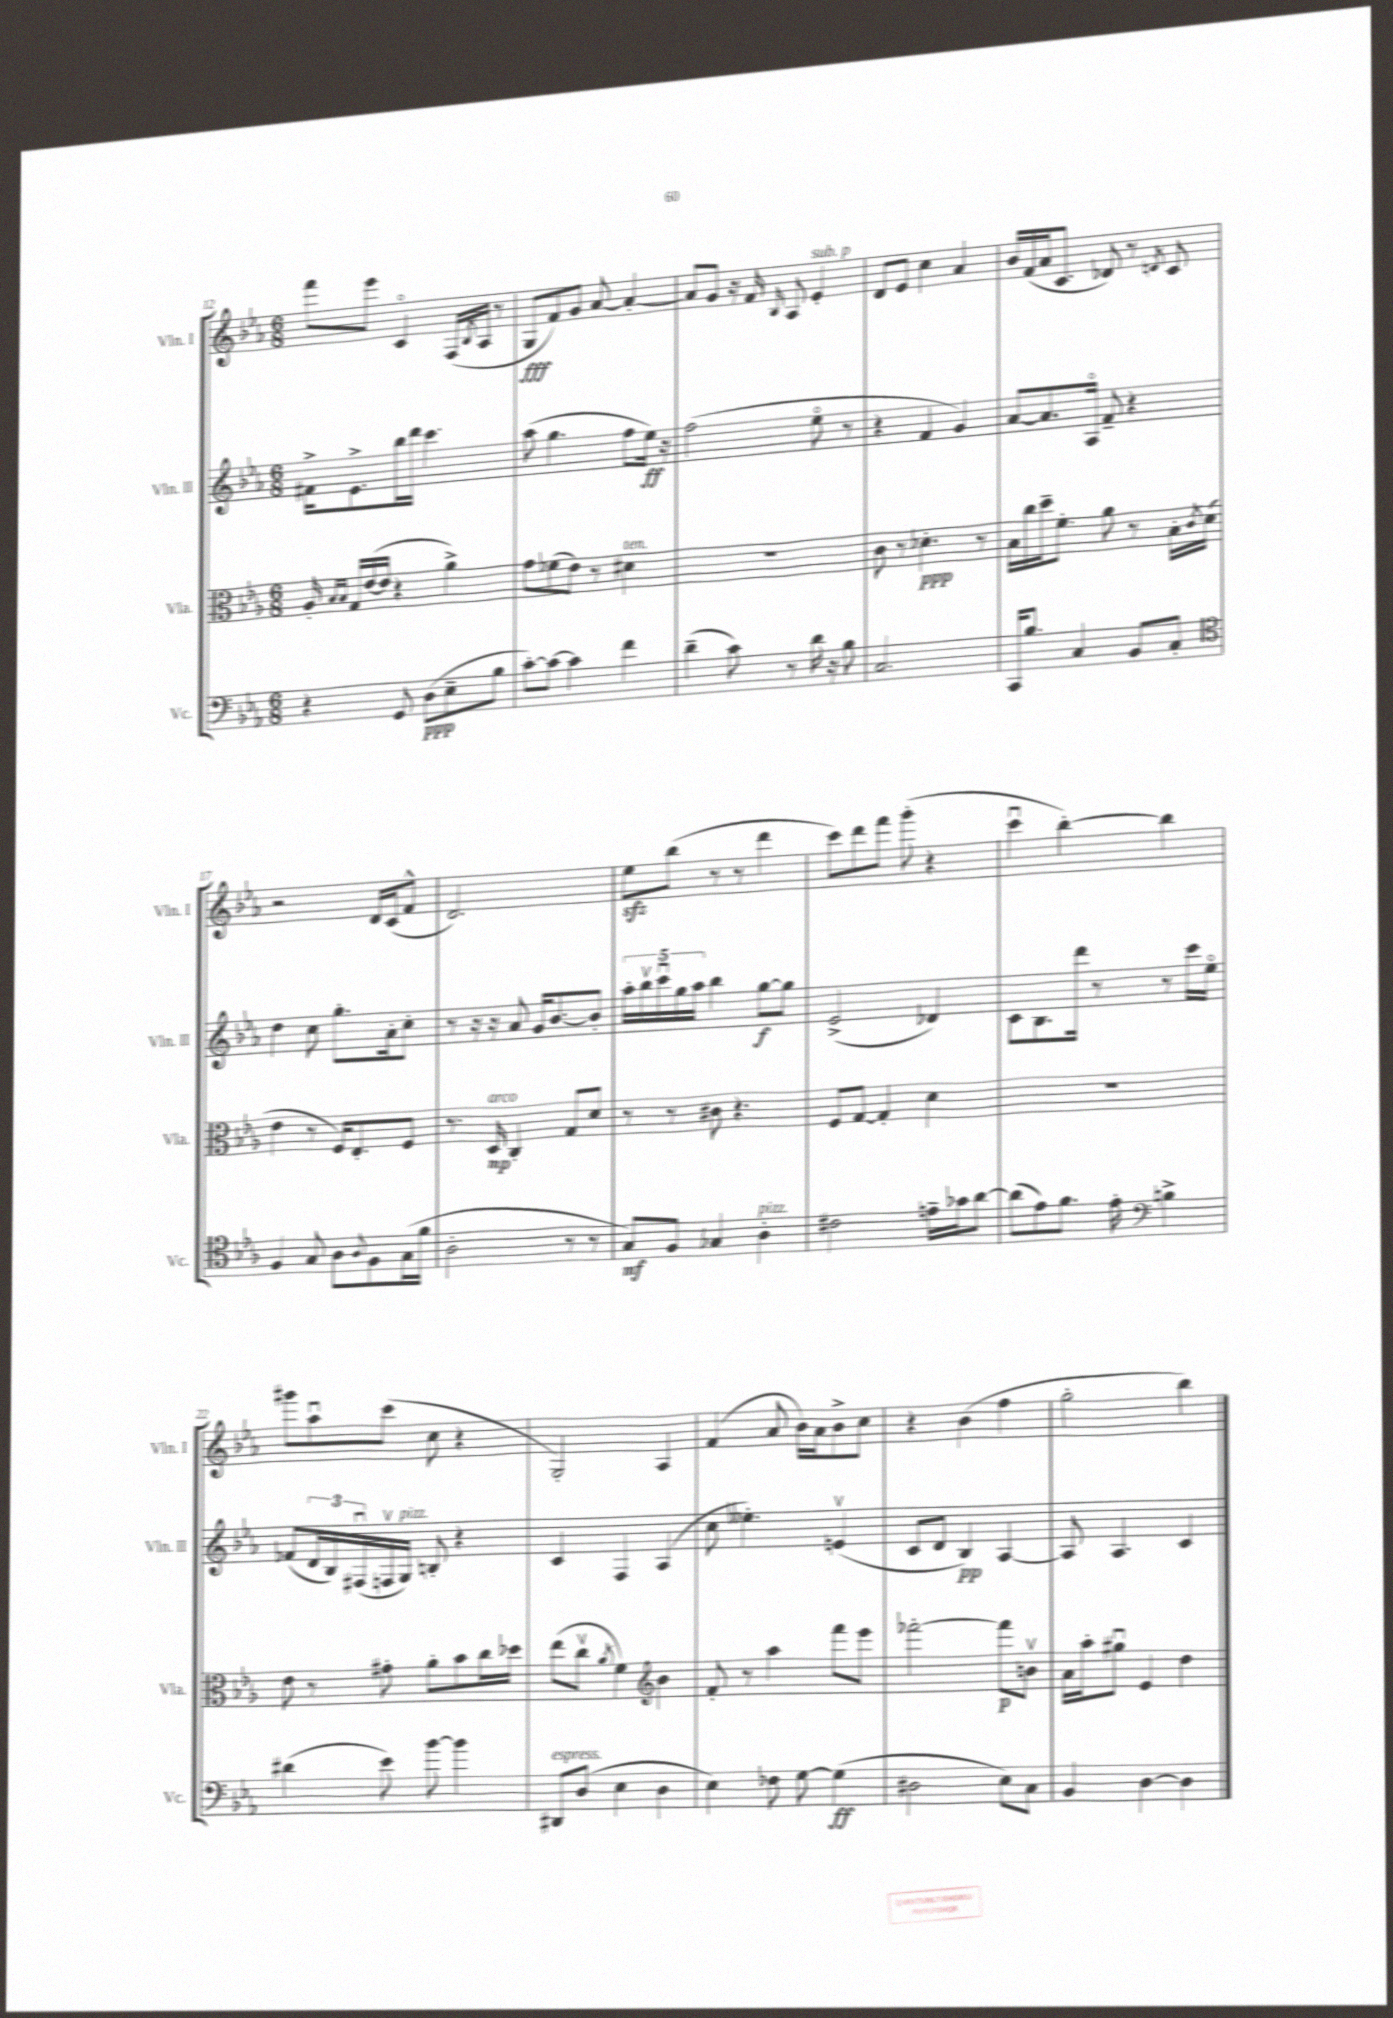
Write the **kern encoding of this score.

**kern	**kern	**kern	**kern
*staff4	*staff3	*staff2	*staff1
*clefF4	*clefC3	*clefG2	*clefG2
*k[b-e-a-]	*k[b-e-a-]	*k[b-e-a-]	*k[b-e-a-]
*M6/8	*M6/8	*M6/8	*M6/8
4r	16A-'	16f#^	8fff
.	16qqB-	.	.
.	16qqB-	.	.
.	16G	8.e-^	.
.	([16e-	.	8eee-
.	16e-]	.	.
8GG	4r	16bb-	4co
.	.	16ddd	.
(8D	.	4.ccc	.
8E-~	4a-^)	.	(16F
.	.	.	8qB-
.	.	.	16A-
8B-	.	.	8r
=	=	=	=
[8c')	8g	(8aa-	8G
8c_	(8f-	4.gg	8f)
4c]	8e-)	.	8g
.	8r	.	[8a-
4f	4d#	8ff	4a-'_
.	.	16ee-)	.
.	.	16r	.
=	=	=	=
(4d~	2.r	(2ff	8a-]
.	.	.	8g
8c)	.	.	16r
.	.	.	16f
.	.	.	16qqB-
8r	.	.	8A-
16d	.	8ee-o	4e-'
16r	.	.	.
8B-	.	8r	.
=	=	=	=
2.C	8c	4r	8d
.	8r	.	8e-
.	4.d-'	4f	4cc
.	.	4g)	4a-
.	8r	.	.
=	=	=	=
16CC	16B-	[8a-	16b-
8.B-	16cc	.	(16f
.	16dd~	8.a-]	16a-
.	8.f'	.	8.c
4C	.	.	.
.	.	16A-o	.
.	8a-	8f~	8d-)
8BB-	8r	4r	8r
.	.	.	8qd
8C'	16B-'	.	8c
.	8qc	.	.
.	(16d	.	.
=	=	=	=
*clefC4	*	*	*
4F	4e-	4dd	2r
8G	8r	8cc	.
8A-	16F)	8.gg'	.
.	8.E-'	.	.
8qqA-	.	.	.
8F	.	.	16d
.	.	16a-'	(16c
(16G	8F	8cc'	8f^^
16f	.	.	.
=	=	=	=
2A-'	8.r	8r	2.d)
.	.	16r	.
.	16D	16r	.
.	4C'	8a-	.
.	.	16g	.
.	.	[8.b-	.
8r	8G	.	.
8r	8d	8b-']	.
=	=	=	=
8G)	8r	20aa-'	8ee-
.	.	20bb-v	.
.	.	20cccu	.
8F	8r	.	(8bb-
.	.	20gg	.
.	.	20aa-	.
4G-	8c#	4bb-	8r
.	4.r	.	8r
4A-'	.	[8gg	4ddd
.	.	8gg]	.
=	=	=	=
2c#	8F	(2e-^	8ccc)
.	[8G	.	8ddd
.	4G']	.	8fff
.	.	.	(8ggg'
16e~	4d	4d-)	4r
16g-	.	.	.
[8a-	.	.	.
=	=	=	=
(8a-]	2.r	8c	4cccu
8e-)	.	8.B-	.
8.f	.	.	[4bb-')
.	.	16ddd	.
.	.	8r	.
16e-'	.	.	.
*clefF4	*	*	*
4B^	.	8r	4bb-]
.	.	16ccc	.
.	.	16ee-o	.
=	=	=	=
(4d#	8e-	(8f-	8ggg#
.	8r	24d	8aa-u
.	.	24B-)	.
.	.	(24F#u	.
8e-)	8g#'	16Fv	(8ccc
.	.	16G)	.
[8b-	8a-'	8B'	8cc
4b-]	8b-	4r	4r
.	16cc	.	.
.	16dd-	.	.
=	=	=	=
8DD#	(8ee-	4c	2G')
(8D	8ccv	.	.
.	8qa-	.	.
4E-	4f)	4F	.
*	*clefG2	*	*
4D	4b-	(4A-	4A-
=	=	=	=
4E-)	8f'	8cc	(4f
.	8r	4.ee--')	.
8F-	4aa-	.	8a-
[8G	.	.	16b-)
.	.	.	16a-
(4G]	8fff	(4ev	8b-^
.	8eee-	.	8cc
=	=	=	=
2D#	[2fff-'	8c	4r
.	.	8d	.
.	.	4B-)	(4b-
8E-)	8fff-]	[4A-	4ff
8C	8bv	.	.
=	=	=	=
4BB-	16a-	8A-]	2gg'
.	16aa-'	.	.
.	8gg#u	4.A-	.
[4D	4e-	.	.
4D]	4dd	4c	4bb-)
==	==	==	==
*-	*-	*-	*-
